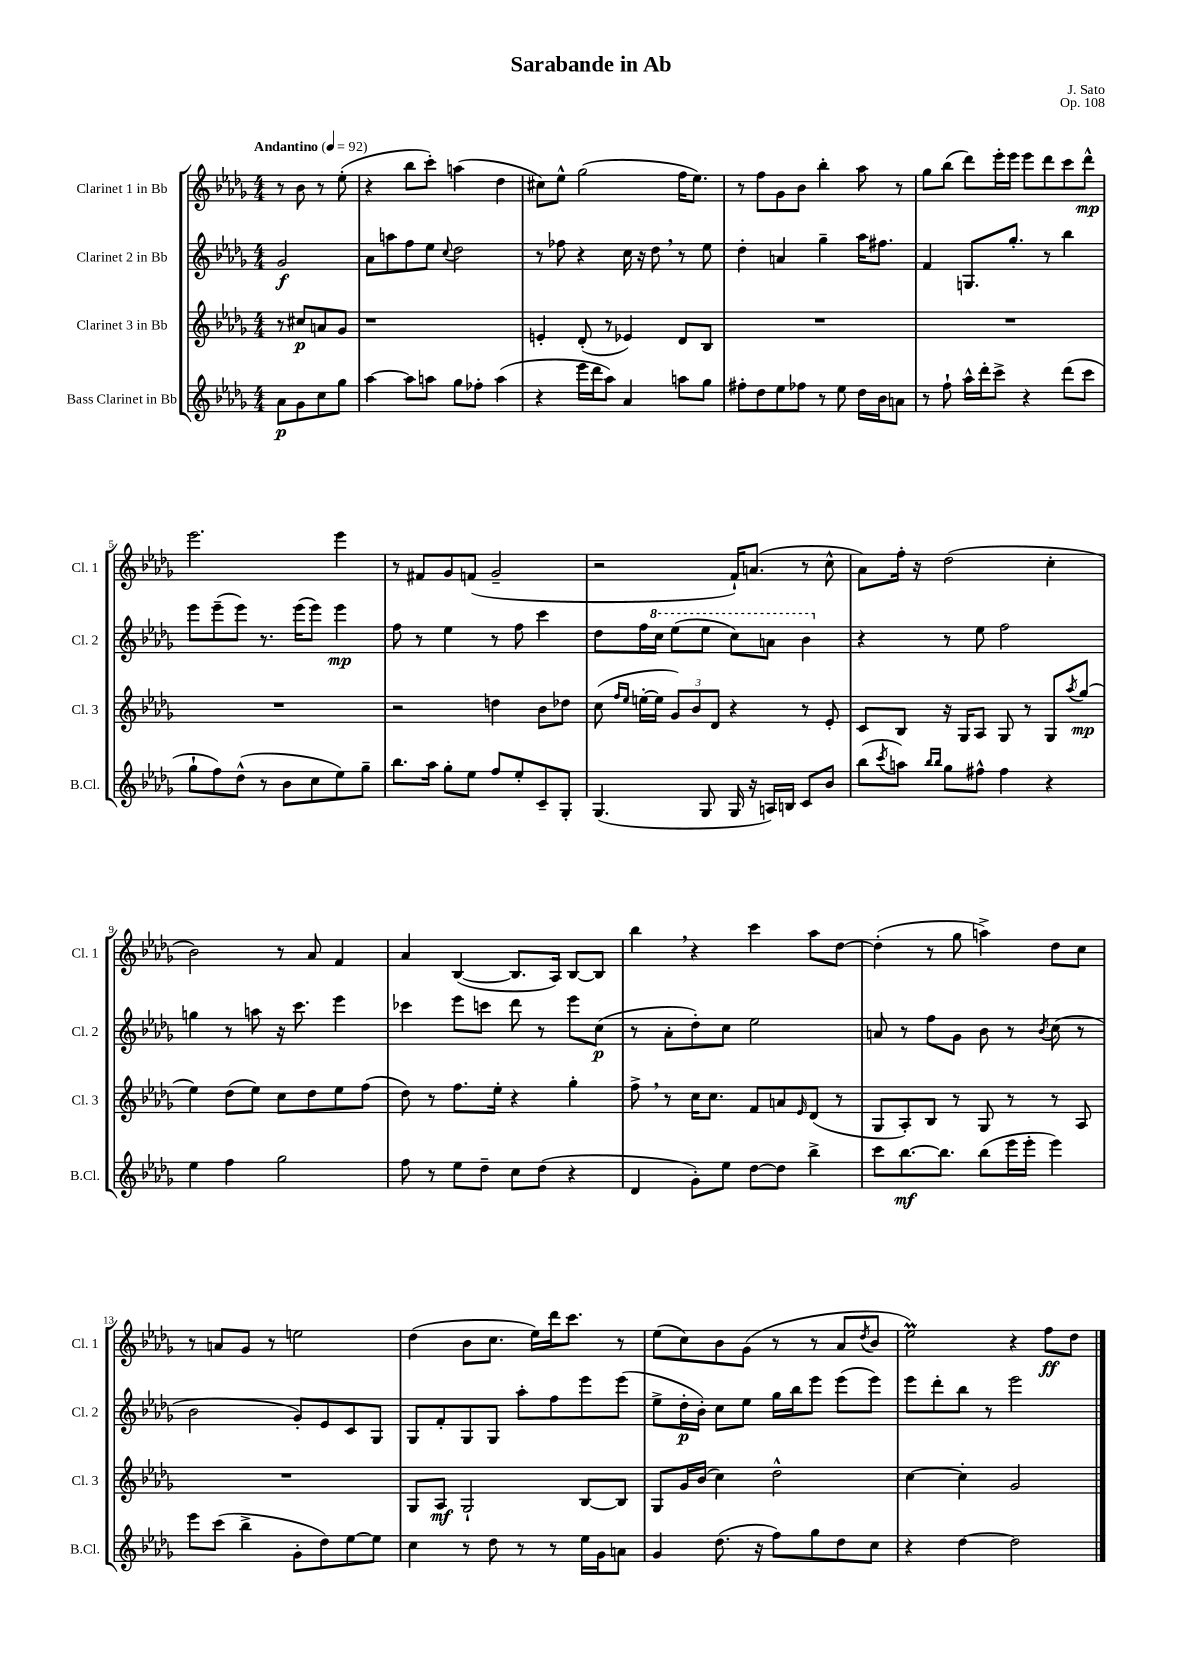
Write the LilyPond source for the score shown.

\header { title = "Sarabande in Ab" composer = "J. Sato" opus = "Op. 108" }
<<
\new StaffGroup <<
\new Staff = "s0" \with { instrumentName = "Clarinet 1 in Bb" shortInstrumentName = "Cl. 1" } {
    \clef treble \key des \major \numericTimeSignature \time 4/4 \partial 2 \tempo "Andantino" 4 = 92
    r8 bes'8 r8 ees''8-.( |
    r4 bes''8 c'''8-.) a''4( des''4 |
    cis''8) ees''8-^ ges''2( f''16 ees''8.) |
    r8 f''8 ges'8 bes'8 bes''4-. aes''8 r8 |
    ges''8 bes''8( des'''8) ees'''16-. ees'''16 ees'''8 des'''8 c'''8 des'''8-^\mp |
    ees'''2. ees'''4 |
    r8 fis'8 ges'8 f'8( ges'2-- |
    r2 f'16-!) a'8.( r8 c''8-^ |
    aes'8) f''16-. r16 des''2( c''4-. |
    bes'2) r8 aes'8 f'4 |
    aes'4 bes4~( bes8. aes16) bes8~ bes8 |
    bes''4 \breathe r4 c'''4 aes''8 des''8~ |
    des''4-.( r8 ges''8 a''4->) des''8 c''8 |
    r8 a'8 ges'8 r8 e''2 |
    des''4( bes'8 c''8. ees''16) des'''16 c'''8. r8 |
    ees''8( c''8) bes'8 ges'8( r8 r8 aes'8 \acciaccatura { des''8 } bes'8 |
    ees''2\prall) r4 f''8\ff des''8 \bar "|." |
}
\new Staff = "s1" \with { instrumentName = "Clarinet 2 in Bb" shortInstrumentName = "Cl. 2" } {
    \clef treble \key des \major \numericTimeSignature \time 4/4 \partial 2
    ges'2\f |
    aes'8 a''8 f''8 ees''8 \appoggiatura { c''8 } des''2 |
    r8 fes''8 r4 c''16 r16 des''8 \breathe r8 ees''8 |
    des''4-. a'4 ges''4-- aes''16 fis''8. |
    f'4 g8. ges''8.-. r8 bes''4 |
    ees'''8 ees'''8--( ees'''8) r8. ees'''16( ees'''8) ees'''4\mp |
    f''8 r8 ees''4 r8 f''8 c'''4 |
    des''8 f''16 \ottava #1 c'''16 ees'''8( ees'''8 c'''8) a''8 bes''4 \ottava #0 |
    r4 r8 ees''8 f''2 |
    g''4 r8 a''8 r16 c'''8. ees'''4 |
    ces'''4 ees'''8 c'''8 des'''8 r8 ees'''8 c''8\p( |
    r8 aes'8-. des''8-.) c''8 ees''2 |
    a'8 r8 f''8 ges'8 bes'8 r8 \acciaccatura { bes'8 } c''8( r8 |
    bes'2 ges'8-.) ees'8 c'8 ges8 |
    ges8 f'8-. ges8 ges8 aes''8-. f''8 ees'''8 ees'''8( |
    ees''8-> des''16-.\p bes'16-.) c''8 ees''8 ges''16 bes''16 ees'''8 ees'''8( ees'''8) |
    ees'''8 des'''8-. bes''8 r8 ees'''2 \bar "|." |
}
\new Staff = "s2" \with { instrumentName = "Clarinet 3 in Bb" shortInstrumentName = "Cl. 3" } {
    \clef treble \key des \major \numericTimeSignature \time 4/4 \partial 2
    r8 cis''8\p a'8 ges'8 |
    r1 |
    e'4-. des'8-.( r8 ees'4) des'8 bes8 |
    R1 |
    R1 |
    R1 |
    r2 d''4 bes'8 des''8 |
    c''8( \grace { f''16 ees''16 } e''16~-. e''16 \tuplet 3/2 { ges'8) bes'8 des'8 } r4 r8 ees'8-. |
    c'8 bes8 r16 ges16 aes8 ges8 r8 ges8 \acciaccatura { aes''8 } ges''8\mp( |
    ees''4) des''8( ees''8) c''8 des''8 ees''8 f''8( |
    des''8) r8 f''8. ees''16-. r4 ges''4-. |
    f''8-> \breathe r8 c''16 c''8. f'8 a'8 \grace { ees'16 } des'8( r8 |
    ges8 aes8-.) bes8 r8 ges8 r8 r8 aes8 |
    R1 |
    ges8 aes8\mf ges2-! bes8~ bes8 |
    ges8 ges'16 bes'16( c''4) des''2-^ |
    c''4~ c''4-. ges'2 \bar "|." |
}
\new Staff = "s3" \with { instrumentName = "Bass Clarinet in Bb" shortInstrumentName = "B.Cl." } {
    \clef treble \key des \major \numericTimeSignature \time 4/4 \partial 2
    aes'8\p ges'8 c''8 ges''8 |
    aes''4~ aes''8 a''8 ges''8 fes''8-. a''4( |
    r4 ees'''16 des'''16 aes''8) aes'4 a''8 ges''8 |
    fis''8-. des''8 ees''8 fes''8 r8 ees''8 des''16 bes'16 a'8 |
    r8 f''8-! aes''16-^ des'''16-. c'''8-> r4 des'''8( c'''8 |
    ges''8-! f''8) des''8-^( r8 bes'8 c''8 ees''8) ges''8-- |
    bes''8. aes''16 ges''8-. ees''8 f''8 ees''8-. c'8-- ges8-. |
    ges4.( ges8 ges16 r16 a16) b16 c'8 bes'8 |
    bes''8( \acciaccatura { c'''8 } a''8) \grace { bes''16 bes''16 } ges''8 fis''8-^ fis''4 r4 |
    ees''4 f''4 ges''2 |
    f''8 r8 ees''8 des''8-- c''8 des''8( r4 |
    des'4 ges'8-.) ees''8 des''8~ des''8 bes''4-> |
    c'''8 bes''8.~\mf bes''8. bes''8( ees'''16 ees'''16-. ees'''4) |
    ees'''8 c'''8( bes''4-> ges'8-. des''8) ees''8~ ees''8 |
    c''4 r8 des''8 r8 r8 ees''16 ges'16 a'8 |
    ges'4 des''8.( r16 f''8) ges''8 des''8 c''8 |
    r4 des''4~ des''2 \bar "|." |
}
>>
>>
